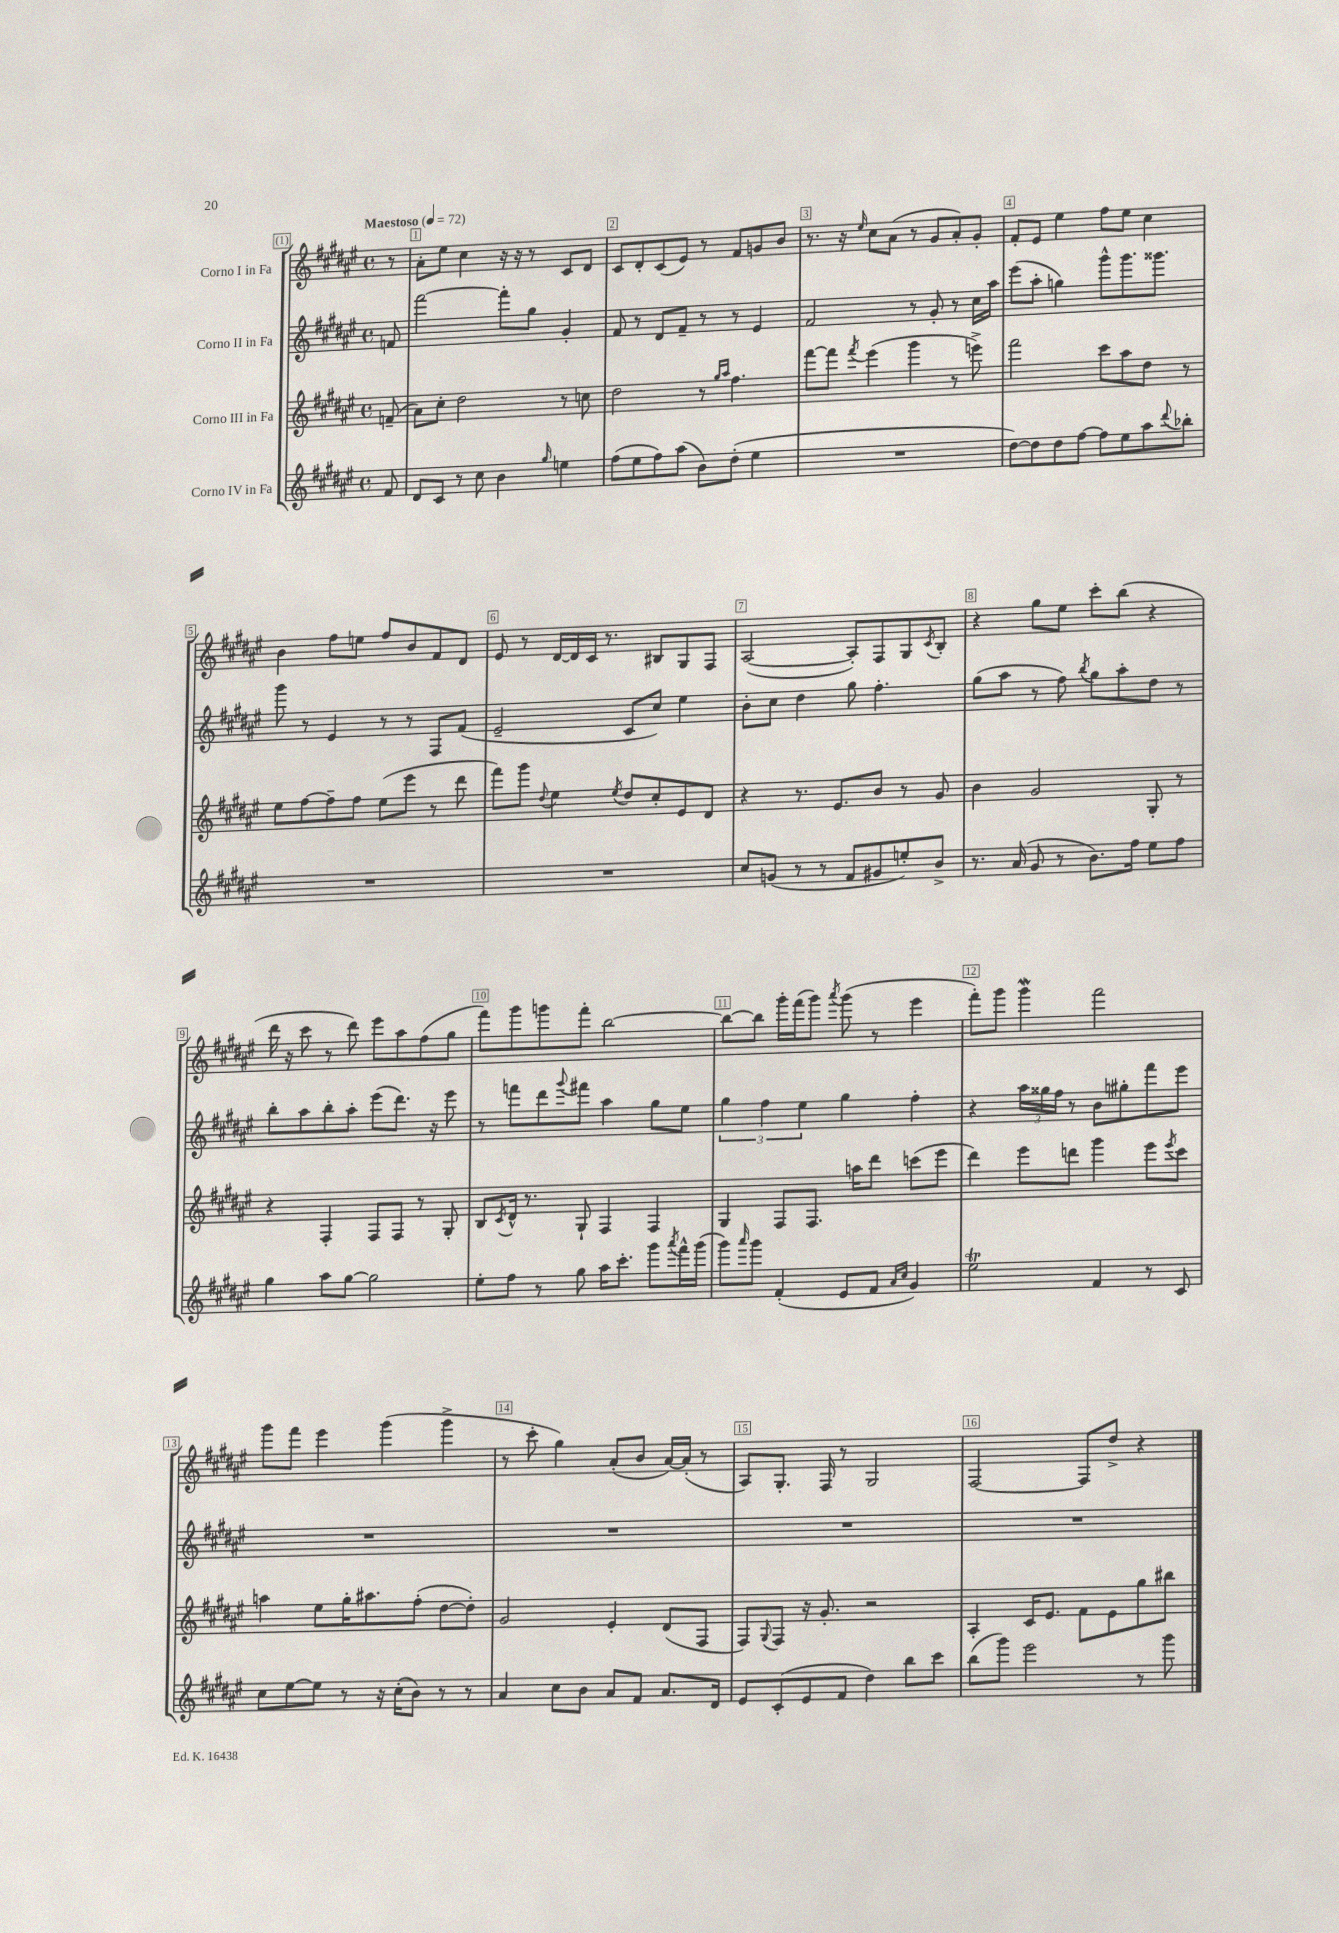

**kern	**kern	**kern	**kern
*staff4	*staff3	*staff2	*staff1
*clefG2	*clefG2	*clefG2	*clefG2
*k[f#c#g#d#a#e#]	*k[f#c#g#d#a#e#]	*k[f#c#g#d#a#e#]	*k[f#c#g#d#a#e#]
*M4/4	*M4/4	*M4/4	*M4/4
*met(c)	*met(c)	*met(c)	*met(c)
*MM72	*MM72	*MM72	*MM72
8f#	(8f~	8f	8r
=	=	=	=
8d#	8a#)	[2fff#	8a#'
8c#	8cc#'	.	8ee#
8r	2dd#	.	4cc#
8cc#	.	.	.
4b	.	8fff#']	16r
.	.	.	16r
.	.	8gg#	8r
16qqgg#	.	.	.
4ee	8r	4g#'	8c#
.	8cc	.	8d#
=	=	=	=
(8ff#	2dd#	8f#	8c#
8ee#	.	8r	8d#'
8ff#)	.	8d#	(8c#
(8aa#	.	8f#~	8e#)
8b)	8r	8r	8r
.	16qqgg#	.	.
.	16qqaa#	.	.
(8dd#'	4.ff#	8r	8f#
4ee#	.	4e#	8g
.	.	.	8b
=	=	=	=
1r	[8fff#	2f#	8.r
.	8fff#]	.	.
.	.	.	16r
.	8qfff#	.	16qqee#
.	(4eee#	.	8cc#
.	.	.	(8a#
.	4ggg#	8r	8r
.	.	8g#'	8g#
.	8r	8r	8a#')
.	8eee^)	16cc#	8g#'
.	.	16aa#	.
=	=	=	=
[8dd#)	2fff#	(8eee#	8f#'
8dd#]	.	8aa#'	8e#
8dd#	.	4gg)	4ee#
[8ff#	.	.	.
8ff#]	8ccc#	8ggg#^^	8ff#
8ee#	8aa#	8.ggg#	8ee#
8aa#	8dd#	.	4cc#
.	.	8.ggg##	.
8qqddd#	.	.	.
8bb-'	8r	.	.
=	=	=	=
1r	8ee#	8ggg#	4b
.	[8ff#	8r	.
.	8ff#~]	4e#	8ff#
.	8ff#	.	8ee
.	(8ee#	8r	8ff#
.	8eee#	8r	8b
.	8r	8F#	8f#
.	8ddd#	(8f#	8d#
=	=	=	=
1r	8fff#)	2e#~	8e#
.	8ggg#	.	8r
.	8qqdd#	.	.
.	4ee#	.	[16d#
.	.	.	16d#]
.	.	.	16c#
.	.	.	8.r
.	8qee#	.	.
.	8dd#	8c#	.
.	8cc#'	8cc#)	8B#
.	8e#	4ee#	8G#
.	8d#	.	8F#
=	=	=	=
8cc#	4r	8b'	([2A#
(8g	.	8cc#	.
8r	8.r	4dd#	.
8r	.	.	.
.	8.e#	.	.
8f#	.	8gg#	8A#'])
8g#	8b	4.ff#'	8F#
8ee')	8r	.	8G#
.	.	.	8qc#
8b^	8g#	.	8B'
=	=	=	=
8.r	4b	(8gg#	4r
.	.	8aa#	.
(16a#	.	.	.
8g#	2g#	8r	8gg#
8r	.	8ff#)	8ee#
.	.	8qbb	.
8.b)	.	8gg#	8ccc#'
.	.	8aa#'	(8bb
16ff#	.	.	.
8ee#	8G#'	8dd#	4r
8ff#	8r	8r	.
=	=	=	=
4gg#	4r	8bb'	16ddd#
.	.	.	16r
.	.	8aa#	8ccc#
8aa#	4F#'	8bb'	8r
[8gg#	.	8aa#'	8ddd#)
2gg#]	8F#	(8eee#	8eee#
.	8F#	8.ddd#)	8aa#
.	8r	.	(8ff#
.	.	16r	.
.	8G#'	8eee#	8gg#
=	=	=	=
8ee#'	8B	8r	8fff#)
.	8qc#	.	.
8ff#	16d#^^	8fff	8ggg#
.	8.r	.	.
8r	.	8ddd#	8ggg
.	.	8qqggg#	.
8gg#	8G#`	8fff#	8fff#'
16aa#	4F#	4aa#	[2bb
8.ccc#'	.	.	.
8ggg#	4F#	8gg#	.
8qaaa#	.	.	.
16fff#^^	.	8ee#	.
(16ggg#	.	.	.
=	=	=	=
8ggg#)	4G#	6gg#	8bb_
16qqaaa#	.	.	.
8ggg#	.	.	8bb]
.	.	6ff#	.
(4f#'	8F#	.	16ggg#'
.	.	.	(16fff#
.	.	6ee#	.
.	8.F#	.	8ggg#)
.	.	.	8qaaa#
8e#	.	4gg#	(8ggg#
.	16aa	.	.
8f#	8ddd#	.	8r
16qqa#	.	.	.
16qqcc#	.	.	.
4g#)	(8ccc	4ff#'	4eee#
.	8eee#	.	.
=	=	=	=
2ee#	4ddd#)	4r	8fff#')
.	.	.	8ggg#
.	8eee#	24aa#	4ggg#
.	.	24gg##	.
.	.	24ff#	.
.	8ddd	8r	.
4f#	4ggg#	8b	2fff#
.	.	8gg#'	.
8r	8eee#	8fff#	.
.	8qeee#	.	.
8c#	8ccc#	8eee#	.
=	=	=	=
8cc#	4aa	1r	8ggg#
[8ee#	.	.	8fff#
8ee#]	8ee#	.	4eee#
8r	16gg#'	.	.
.	8.aa#	.	.
16r	.	.	(4ggg#
(16cc#'	.	.	.
8b)	(8ff#'	.	.
8r	[8dd#	.	4ggg#^
8r	8dd#'])	.	.
=	=	=	=
4a#	2g#	1r	8r
.	.	.	8ccc#'
8cc#	.	.	4gg#)
8b	.	.	.
8a#	4e#'	.	(8a#'
8f#	.	.	8b
8.a#	(8d#	.	[16a#)
.	.	.	(16a#']
.	8F#	.	8r
16d#	.	.	.
=	=	=	=
8e#	8F#)	1r	8A#)
.	8qqG#	.	.
(8c#'	8F#	.	8.G#'
8e#	16r	.	.
.	8.g#'	.	16F#
8f#	.	.	8r
4dd#)	2r	.	2G#
8bb	.	.	.
8ccc#	.	.	.
=	=	=	=
(8bb	4A#'	1r	[2F#
8ggg#)	.	.	.
2eee#	16c#	.	.
.	8.e#	.	.
.	8f#	.	8F#]
.	8e#	.	8dd#^
8r	8gg#	.	4r
8ggg#	8bb#	.	.
==	==	==	==
*-	*-	*-	*-
